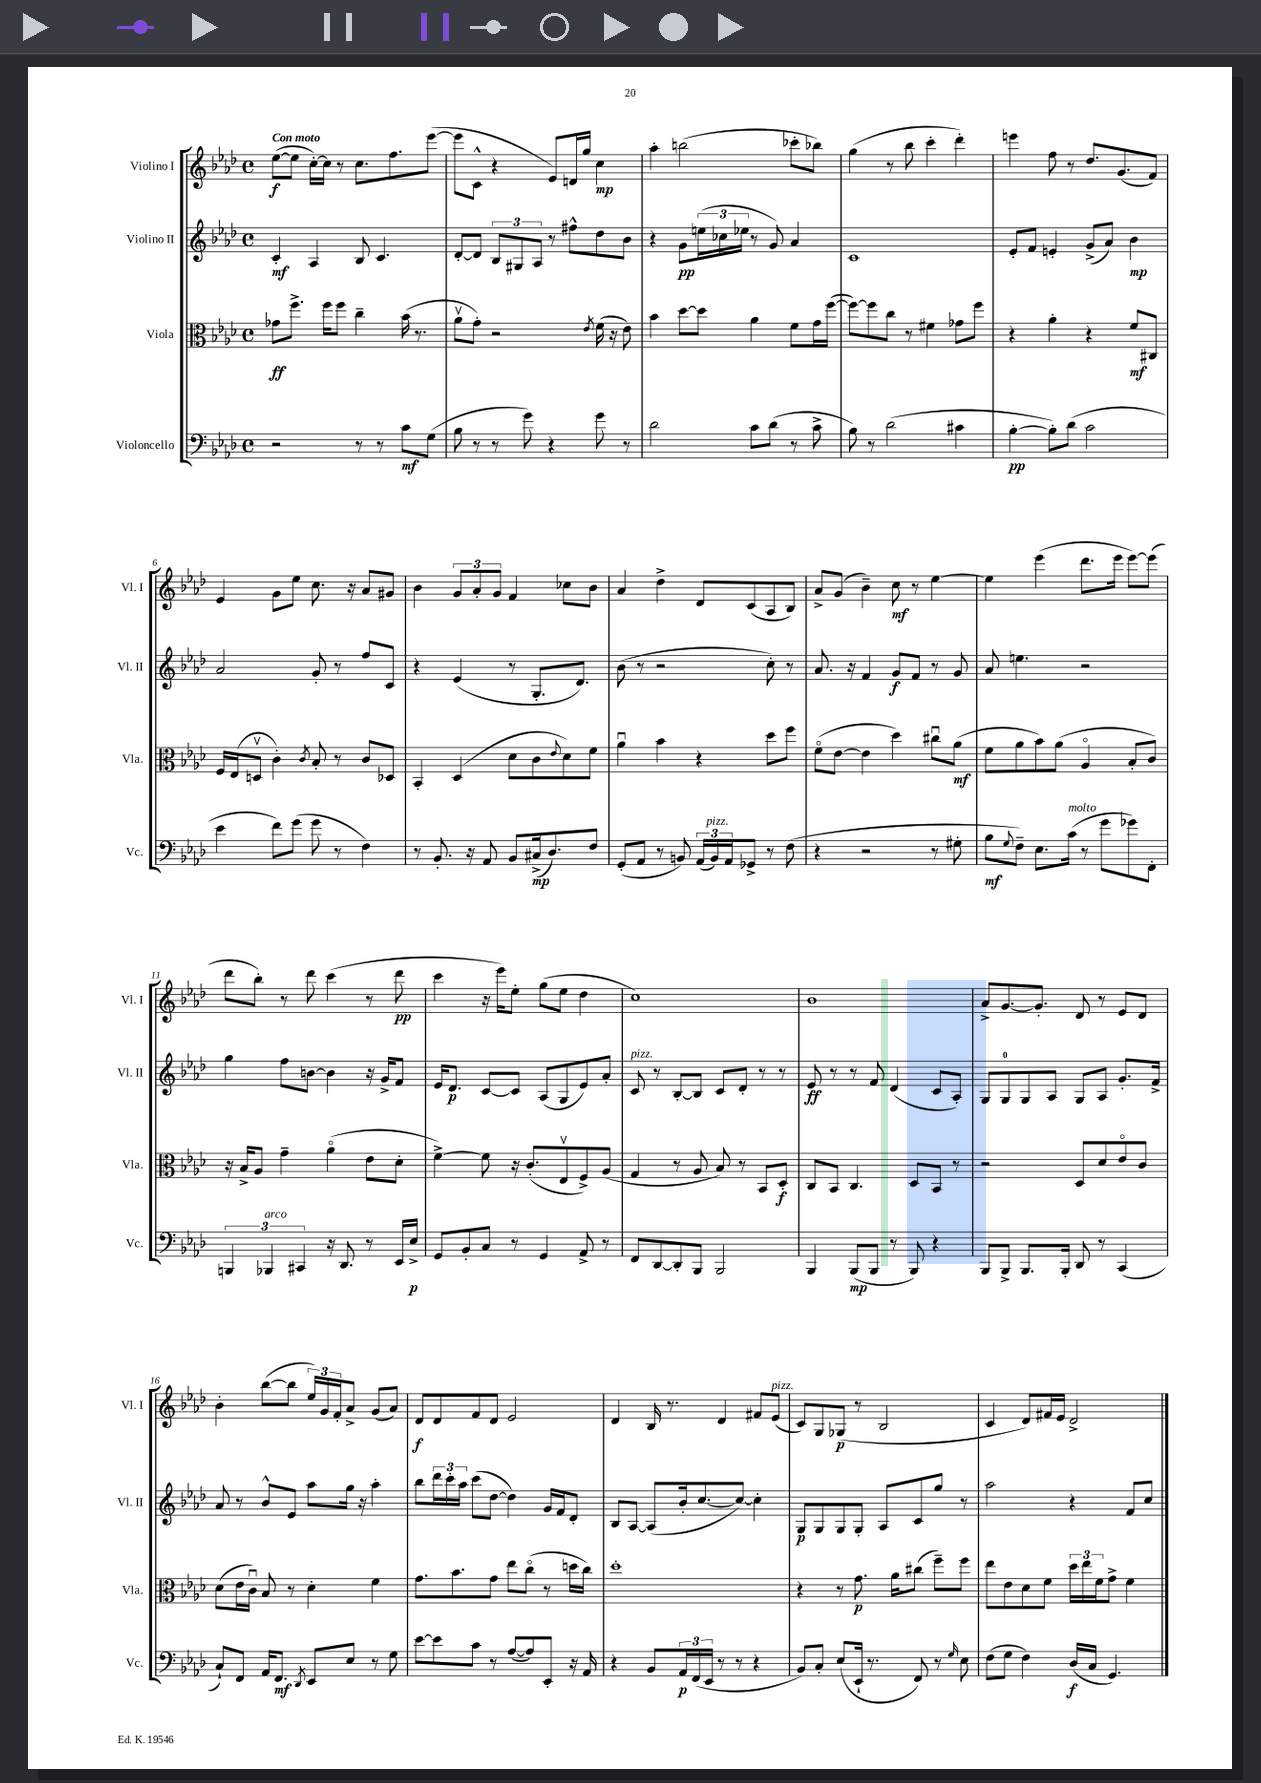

**kern	**dynam	**kern	**dynam	**kern	**dynam	**kern	**dynam
*part4	*part4	*part3	*part3	*part2	*part2	*part1	*part1
*staff4	*staff4	*staff3	*staff3	*staff2	*staff2	*staff1	*staff1
*I"Violoncello	*	*I"Viola	*	*I"Violino II	*	*I"Violino I	*
*I'Vc.	*	*I'Vla.	*	*I'Vl. II	*	*I'Vl. I	*
*clefF4	*	*clefC3	*	*clefG2	*	*clefG2	*
*k[b-e-a-d-]	*	*k[b-e-a-d-]	*	*k[b-e-a-d-]	*	*k[b-e-a-d-]	*
*M4/4	*	*M4/4	*	*M4/4	*	*M4/4	*
*met(c)	*	*met(c)	*	*met(c)	*	*met(c)	*
=1	=1	=1	=1	=1	=1	=1	=1
!	!	!	!	!	!	!LO:TX:a:B:t=Con moto	!
2r	.	8g-X\L	ff	4c'/	mf	([8ee-\L	f
.	.	8.ff^\J	.	.	.	8ee-\J]	.
.	.	.	.	4A-/	.	[16cc'\LL)	.
.	.	16ff\KL	.	.	.	16cc\JJ]	.
.	.	8ff\J	.	.	.	8r	.
8r	.	4cc~\	.	8B-/	.	8.cc\L	.
8r	.	.	.	4.c/	.	.	.
.	.	.	.	.	.	8.ff\	.
8c\L	mf	(16b-\	.	.	.	.	.
.	.	8.r	.	.	.	.	.
(8G\J	.	.	.	.	.	([8eee-\J	.
=2	=2	=2	=2	=2	=2	=2	=2
8B-\	.	8a-v\L	.	[8d-'/L	.	8eee-\L]	.
8r	.	8g'\J)	.	8d-/J]	.	8c^^\J	.
8r	.	2r	.	12B-/L	.	4r	.
.	.	.	.	12G#X/	.	.	.
8g\)	.	.	.	.	.	.	.
.	.	.	.	12A-/J	.	.	.
4r	.	.	.	8r	.	8e-/L)	.
.	.	.	.	8ff#X^^\L	.	16dn/L	.
.	.	.	.	.	.	16gg/JJ	.
.	.	8qe-/	.	.	.	.	.
8g\	.	(16f\	.	8dd-\	.	4cc\	mp
.	.	16r	.	.	.	.	.
8r	.	8e-\)	.	8b-\J	.	.	.
=3	=3	=3	=3	=3	=3	=3	=3
2d-\	.	4b-\	.	4r	.	4aa-'\	.
.	.	[8dd-\L	.	8g\L	pp	(2bbn\	.
.	.	8dd-\J]	.	(24een\L	.	.	.
.	.	.	.	24cc-X\	.	.	.
.	.	.	.	24ee-X\JJ	.	.	.
8c\L	.	4a-\	.	8r	.	.	.
(8d-\J	.	.	.	8g/)	.	.	.
8r	.	8f\L	.	4a-/	.	8ccc-X'\L	.
8c^\	.	16g\L	.	.	.	8bb-X\J)	.
.	.	([16ff\JJ	.	.	.	.	.
=4	=4	=4	=4	=4	=4	=4	=4
8B-\)	.	8ff\L_)	.	1c	.	(4gg\	.
8r	.	8ff\]	.	.	.	.	.
(2d-\	.	8cc\J	.	.	.	8r	.
.	.	8r	.	.	.	8bb-\	.
.	.	4f#X\	.	.	.	4ccc'\	.
4c#X\	.	8g-X\L	.	.	.	4ddd-'\)	.
.	.	8ff\J	.	.	.	.	.
=5	=5	=5	=5	=5	=5	=5	=5
[4B-'\	pp	4r	.	8e-'/L	.	4eeen\	.
.	.	.	.	8f/J	.	.	.
8B-'\L])	.	4a-'\	.	4en'/	.	8ff\	.
(8d-\J	.	.	.	.	.	8r	.
2c\	.	4r	.	(8g^/L	.	8.dd-/L	.
.	.	.	.	8a-/J)	.	.	.
.	.	.	.	.	.	(8.g/	.
.	.	8f/L	mf	4b-\	mp	.	.
.	.	8C#X/J	.	.	.	8f/J)	.
!!LO:LB:g=z
=6	=6	=6	=6	=6	=6	=6	=6
4e-\	.	16F/LL	.	2a-/	.	4e-/	.
.	.	(16E-/J	.	.	.	.	.
.	.	8Dnv/J	.	.	.	.	.
8f\L)	.	4c'\)	.	.	.	8g\L	.
(8g\J	.	.	.	.	.	8ee-\J	.
.	.	8qc/	.	.	.	.	.
8g\	.	8B-'/	.	8g'/	.	8.cc\	.
8r	.	8r	.	8r	.	.	.
.	.	.	.	.	.	16r	.
4F\)	.	8c/L	.	8ff/L	.	8a-/L	.
.	.	8D-X/J	.	8c/J	.	8g#X/J	.
=7	=7	=7	=7	=7	=7	=7	=7
8r	.	4BB-'/	.	4r	.	4b-\	.
8.BB-'/	.	.	.	.	.	.	.
.	.	(4D-/	.	(4e-/	.	12g/L	.
16r	.	.	.	.	.	.	.
.	.	.	.	.	.	12a-'/	.
8AA-/	.	.	.	.	.	.	.
.	.	.	.	.	.	12g/J	.
8BB-/L	.	8d-\L	.	8r	.	4f/	.
(16C#X^/k	mp	8c\	.	8.G'/L	.	.	.
8.D-/)	.	.	.	.	.	.	.
.	.	8qqe-/	.	.	.	.	.
.	.	8d-\)	.	.	.	8cc-X\L	.
.	.	.	.	8.d-/J)	.	.	.
8F/J	.	8f\J	.	.	.	8b-\J	.
=8	=8	=8	=8	=8	=8	=8	=8
(8GG'/L	.	4a-u\	.	(8b-\	.	4a-/	.
8AA-/J	.	.	.	8r	.	.	.
8r	.	4b-\	.	2r	.	4dd-^\	.
8BBn/)	.	.	.	.	.	.	.
(24AA-/LL	.	4r	.	.	.	8d-/L	.
!LO:TX:a:i:t=pizz.	!	!	!	!	!	!	!
24BB/)	.	.	.	.	.	.	.
24AA-/J	.	.	.	.	.	.	.
8GG-X^/J	.	.	.	.	.	(8c/	.
8r	.	8dd-\L	.	8cc'\)	.	8A-/	.
(8F\	.	8ff\J	.	8r	.	8B-/J)	.
=9	=9	=9	=9	=9	=9	=9	=9
4r	.	(8f\L	.	8.a-/	.	8a-^/L	.
.	.	[8e-\J	.	.	.	(8g/J	.
.	.	.	.	16r	.	.	.
2r	.	4e-\]	.	4f/	.	4b-~\)	.
.	.	4dd-\)	.	8g/L	f	8cc\	mf
.	.	.	.	8f/J	.	8r	.
8r	.	8cc#Xu\L	.	8r	.	[4ee-\	.
8G#X'\	.	(8a-\J	mf	8g/	.	.	.
=10	=10	=10	=10	=10	=10	=10	=10
8B-\L	mf	8f\L	.	8a-/	.	4ee-\]	.
8qqG/	.	.	.	.	.	.	.
8F~\J)	.	8a-\	.	4.een\	.	.	.
8.E-\L	.	8b-\)	.	.	.	(4eee-\	.
.	.	(8a-\J	.	.	.	.	.
!LO:TX:a:i:t=molto	!	!	!	!	!	!	!
(16c\Jk	.	.	.	.	.	.	.
8r	.	4A-/	.	2r	.	8.ddd-\L	.
8g\L	.	.	.	.	.	.	.
.	.	.	.	.	.	16eee-\Jk	.
8g-X\)	.	8B-'/L	.	.	.	[8eee-\L)	.
8FF'\J	.	8c/J)	.	.	.	(8eee-\J]	.
!!LO:LB:g=z
=11	=11	=11	=11	=11	=11	=11	=11
6BBBn/	.	16r	.	4gg\	.	8ddd-\L	.
.	.	16B-^/KL	.	.	.	.	.
.	.	8A-/J	.	.	.	8bb-'\J)	.
!LO:TX:a:i:t=arco	!	!	!	!	!	!	!
6BBB-X/	.	.	.	.	.	.	.
.	.	4g~\	.	8ff\L	.	8r	.
6CC#X/	.	.	.	.	.	.	.
.	.	.	.	[8bn\J	.	8ddd-\	.
16r	.	(4a-\	.	4b\]	.	(4ccc\	.
8.DD-/	.	.	.	.	.	.	.
8r	.	8e-\L	.	16r	.	8r	.
.	.	.	.	16g^/KL	.	.	.
16EE-/LL	.	8d-'\J	.	8f/J	.	8ddd-\	pp
16E-^/JJ	p	.	.	.	.	.	.
=12	=12	=12	=12	=12	=12	=12	=12
8GG/L	.	[4f^\)	.	16e-/KL	.	4ccc\	.
.	.	.	.	8.d-/J	p	.	.
8BB-'/	.	.	.	.	.	.	.
8C/J	.	8f\]	.	[8c/L	.	16r	.
.	.	.	.	.	.	16eee-\KL)	.
8r	.	16r	.	8c/J]	.	8ee-'\J	.
.	.	(8.c'/L	.	.	.	.	.
4GG/	.	.	.	(8A-/L	.	(8gg\L	.
.	.	8E-v/	.	8G/	.	8ee-\J	.
8AA-^/	.	8F^/)	.	8e-/)	.	4dd-\	.
8r	.	(8A-/J	.	8a-'/J	.	.	.
=13	=13	=13	=13	=13	=13	=13	=13
!	!	!	!	!LO:TX:a:i:t=pizz.	!	!	!
8FF/L	.	4G/	.	8c/	.	1cc)	.
[8DD-/	.	.	.	8r	.	.	.
8DD-'/]	.	8r	.	[8B-'/L	.	.	.
8BBB-/J	.	8A-/	.	8B-/J]	.	.	.
2BBB-/	.	8B-/)	.	8c/L	.	.	.
.	.	8r	.	8d-'/J	.	.	.
.	.	8BB-/L	.	8r	.	.	.
.	.	8D-'/J	f	8r	.	.	.
=14	=14	=14	=14	=14	=14	=14	=14
4BBB-/	.	8C/L	.	8e-/	ff	1b-	.
.	.	8BB-/J	.	8r	.	.	.
(8BBB-/L	mp	4.C/	.	8r	.	.	.
8BBB-/J	.	.	.	8f/	.	.	.
8r	.	.	.	(4d-/	.	.	.
8BBB-/)	.	8D-/L	.	.	.	.	.
4r	.	8BB-/J	.	8c/L	.	.	.
.	.	8r	.	8A-'/J)	.	.	.
=15	=15	=15	=15	=15	=15	=15	=15
8BBB-/L	.	2r	.	8G/L	.	8a-^/L	.
8BBB-^/J	.	.	.	8G/	.	[8.g/	.
8.BBB-/L	.	.	.	8G/	.	.	.
.	.	.	.	.	.	8.g'/J]	.
.	.	.	.	8A-/J	.	.	.
16BBB-'/Jk	.	.	.	.	.	.	.
8DD-/	.	8D-/L	.	8G/L	.	8d-/	.
8r	.	8d-/	.	8A-/J	.	8r	.
(4CC/	.	8e-/	.	8.g'/L	.	8e-/L	.
.	.	8c/J	.	.	.	8d-/J	.
.	.	.	.	16f^/Jk	.	.	.
!!LO:LB:g=z
=16	=16	=16	=16	=16	=16	=16	=16
8C`/L)	.	(8d-\L	.	8a-/	.	4b-'\	.
8FF/J	.	16e-\L	.	8r	.	.	.
.	.	16cu\JJ)	.	.	.	.	.
16AA-/KL	.	8B-/	.	8b-^^/L	.	([8bb-\L	.
8.FF/J	mf	.	.	.	.	.	.
.	.	8r	.	8e-/J	.	8bb-\J]	.
8qDD-/	.	.	.	.	.	.	.
8EE-/L	.	4d-'\	.	8aa-\L	.	24ee-/LL)	.
.	.	.	.	.	.	24g/	.
.	.	.	.	.	.	24f'/J	.
8E-/J	.	.	.	16gg\Jk	.	8a-^/J	.
.	.	.	.	16r	.	.	.
8r	.	4f\	.	4aa-'\	.	(8g/L	.
8G\	.	.	.	.	.	8a-/J)	.
=17	=17	=17	=17	=17	=17	=17	=17
[8e-\L	.	8.g\L	.	8bb-\L	.	8d-/L	f
8e-\]	.	.	.	24ddd-\L	.	8d-/	.
.	.	.	.	24ccc'\	.	.	.
.	.	8.b-\	.	.	.	.	.
.	.	.	.	24aa-\JJ	.	.	.
8c\J	.	.	.	(8ccc\L	.	8f/	.
8r	.	8g\J	.	[8dd-\J	.	8d-/J	.
([8A-/L	.	8ee-\L	.	4dd-\])	.	2e-/	.
8A-/])	.	(8cc\J	.	.	.	.	.
8EE-'/J	.	8r	.	16g/LL	.	.	.
.	.	.	.	16f/J	.	.	.
16r	.	16ddn\LL	.	8d-'/J	.	.	.
16AA-/	.	16cc\JJ)	.	.	.	.	.
=18	=18	=18	=18	=18	=18	=18	=18
4r	.	1dd-'	.	8B-/L	.	4d-/	.
.	.	.	.	[8A-/J	.	.	.
8BB-/L	.	.	.	(8A-/L]	.	16B-/	.
.	.	.	.	.	.	8.r	.
24AA-/L	p	.	.	16b-'/k	.	.	.
(24FF/	.	.	.	.	.	.	.
.	.	.	.	[8.cc/	.	.	.
24EE-/JJ	.	.	.	.	.	.	.
8r	.	.	.	.	.	4d-/	.
8r	.	.	.	8cc/J_)	.	.	.
4r	.	.	.	4cc'\]	.	8f#X/L	.
!	!	!	!	!	!	!LO:TX:a:i:t=pizz.	!
.	.	.	.	.	.	(8e-/J	.
=19	=19	=19	=19	=19	=19	=19	=19
8BB-/L)	.	4r	.	8G/L	p	8c/L)	.
8C'/J	.	.	.	8G/	.	8G/	.
(8E-/L	.	8r	.	8G/	.	(8G-X/J	p
16EE-`/Jk	.	8.g\	p	8G'/J	.	8r	.
8.r	.	.	.	.	.	.	.
.	.	.	.	8A-/L	.	2B-/	.
.	.	16a-\KL	.	.	.	.	.
8FF/)	.	(8cc#X\J	.	8c/	.	.	.
8r	.	8ff~\L)	.	8gg/J	.	.	.
16qqG/	.	.	.	.	.	.	.
8E-\	.	8ff\J	.	8r	.	.	.
=20	=20	=20	=20	=20	=20	=20	=20
(8F\L	.	8ee-\L	.	2aa-\	.	4c/	.
8G\J	.	8e-\	.	.	.	.	.
4F\)	.	8d-\	.	.	.	8d-/L)	.
.	.	8f\J	.	.	.	16f#X/L	.
.	.	.	.	.	.	16e-/JJ	.
(16D-/LL	f	24dd-\LL	.	4r	.	2d-^/	.
.	.	24ee-\	.	.	.	.	.
16C/JJ	.	.	.	.	.	.	.
.	.	24f\J	.	.	.	.	.
4.GG/)	.	8g^\J	.	.	.	.	.
.	.	4f\	.	8f/L	.	.	.
.	.	.	.	8cc/J	.	.	.
==	==	==	==	==	==	==	==
*-	*-	*-	*-	*-	*-	*-	*-
